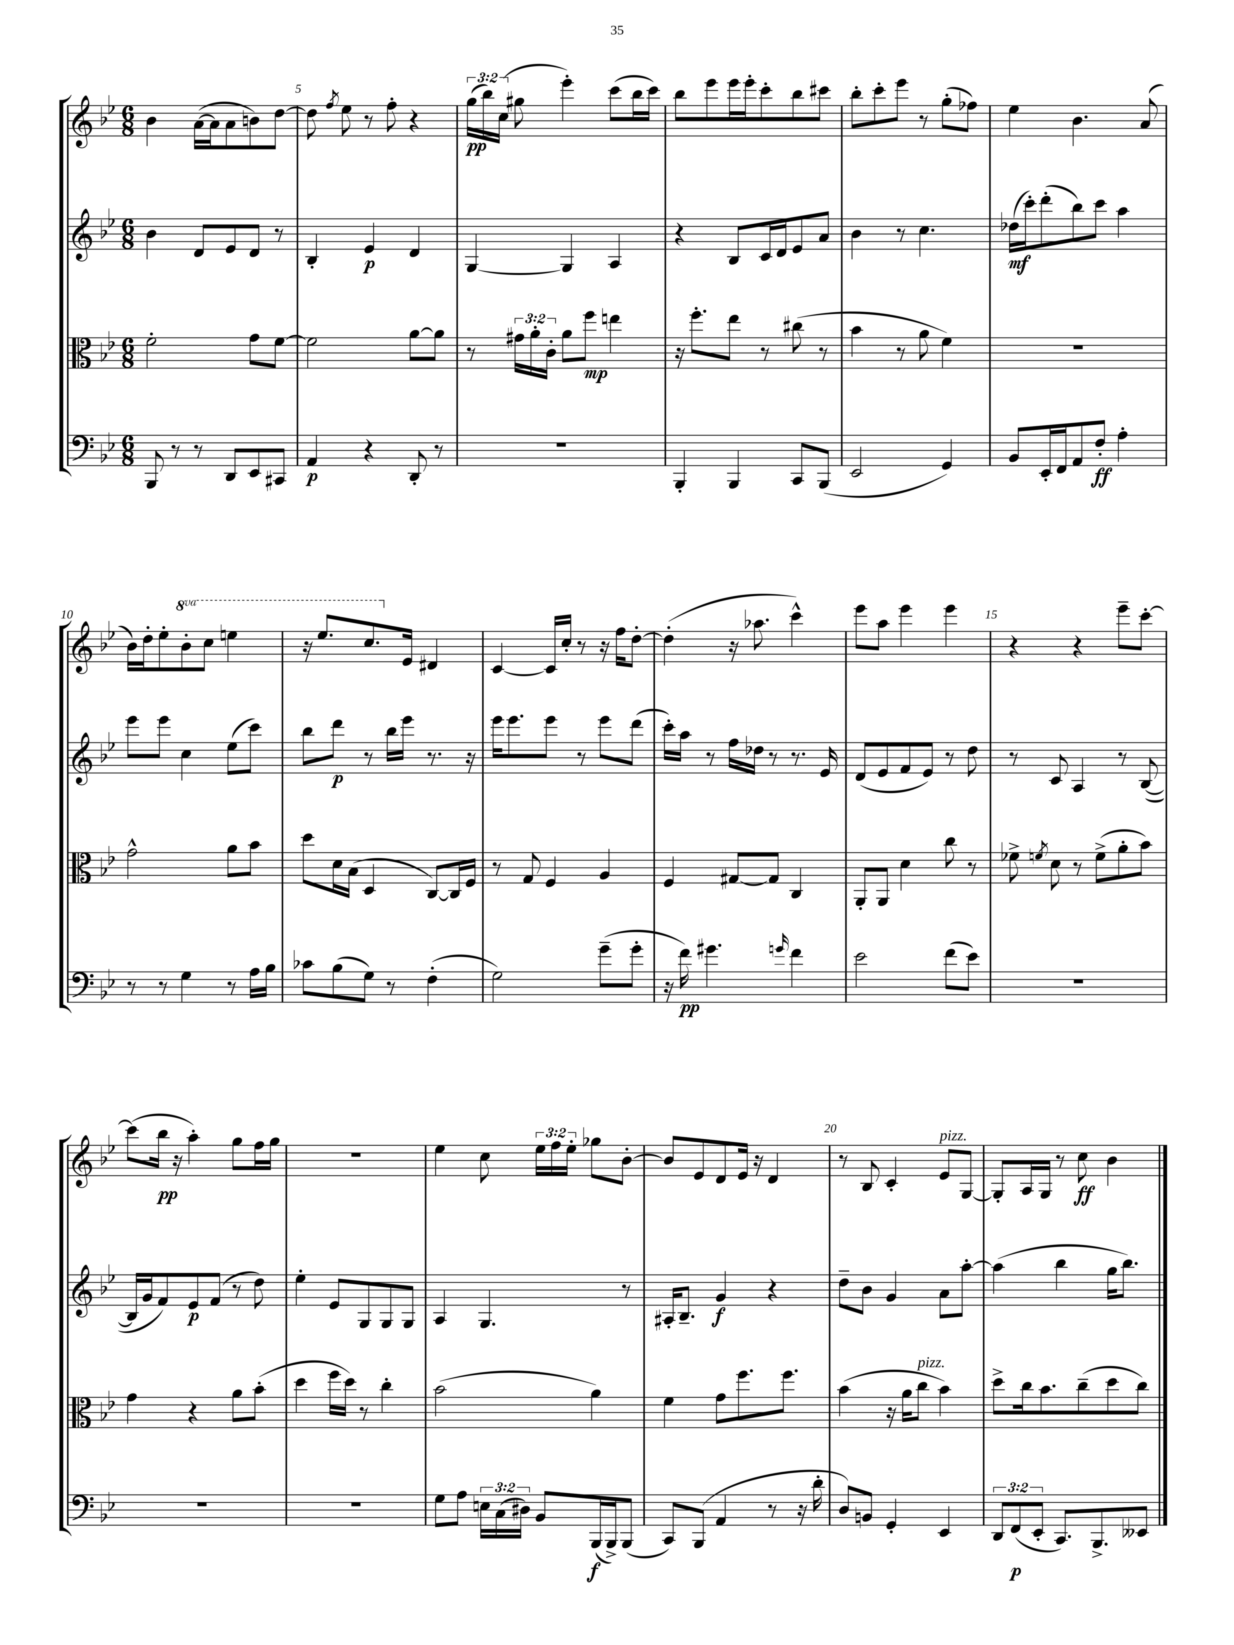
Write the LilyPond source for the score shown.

<<
\new StaffGroup <<
\new Staff = "s0" {
    \clef treble \key bes \major \numericTimeSignature \time 6/8 \override Staff.TupletNumber.text = #tuplet-number::calc-fraction-text \set Staff.ottavationMarkups = #ottavation-simple-ordinals
    \autoBeamOff bes'4 a'16[~( a'16 a'8 b'8) d''8]~ |
    d''8 \acciaccatura { f''8 } ees''8 r8 f''8-. r4 |
    \tuplet 3/2 { g''16[\pp( bes''16) c''16]( } gis''8 ees'''4-.) c'''8[( bes''16 c'''16]) |
    bes''8[ ees'''8 ees'''16 ees'''16-. c'''8-. bes''8 cis'''8] |
    bes''8[-. c'''8-. ees'''8] r8 g''8[-.( fes''8]) |
    ees''4 bes'4. a'8( |
    bes'16[) d''16-. ees''8-. \ottava #1 bes''8-. c'''8] e'''4 |
    r16 ees'''8.[ c'''8. \ottava #0 ees'16] dis'4 |
    c'4~ c'16[ c''16]-. r8 r16 f''16[ d''8]~-. |
    d''4-.( r16 aes''8. c'''4-^) |
    ees'''8[ a''8] ees'''4 ees'''4 |
    r4 r4 ees'''8[-- c'''8]~-. |
    c'''8[( bes''16]\pp r16 a''4-.) g''8[ f''16 g''16] |
    R2. |
    ees''4 c''8 \tuplet 3/2 { ees''16[ f''16 ees''16]-. } ges''8[ bes'8]~-. |
    bes'8[ ees'8 d'8 ees'16] r16 d'4 |
    r8 bes8 c'4-. ees'8[^\markup { \italic "pizz." } g8]~ |
    g8[-. a16 g16] r8 c''8\ff bes'4 \bar "|." |
}
\new Staff = "s1" {
    \clef treble \key bes \major \numericTimeSignature \time 6/8
    \autoBeamOff bes'4 d'8[ ees'8 d'8] r8 |
    bes4-. ees'4\p d'4 |
    g4~ g4 a4 |
    r4 bes8[ c'16 d'16 ees'8 a'8] |
    bes'4 r8 c''4. |
    des''16[\mf( c'''16-.) d'''8-.( bes''8) c'''8] a''4 |
    ees'''8[ ees'''8] c''4 ees''8[( c'''8]) |
    bes''8[ d'''8]\p r8 bes''16[ ees'''16] r8. r16 |
    ees'''16[ ees'''8. ees'''8] r8 ees'''8[ d'''8]( |
    c'''16[-.) a''16] r8 f''16[ des''16] r8 r8. ees'16 |
    d'8[( ees'8 f'8 ees'8]) r8 d''8 |
    r8 c'8 a4 r8 bes8~( |
    bes16[ g'16 f'8) ees'8\p f'8]( r8 d''8) |
    ees''4-. ees'8[ g8 g8 g8] |
    a4 g4. r8 |
    ais16[-. bes8.]-- g'4\f r4 |
    d''8[-- bes'8] g'4 a'8[ a''8]~-. |
    a''4( bes''4 g''16[ bes''8.]) \bar "|." |
}
\new Staff = "s2" {
    \clef alto \key bes \major \numericTimeSignature \time 6/8 \override Staff.TupletNumber.text = #tuplet-number::calc-fraction-text
    \autoBeamOff f'2-. g'8[ f'8]~ |
    f'2 a'8[~ a'8] |
    r8 \tuplet 3/2 { gis'16[ a'16-. c'16]-. } a'8[ f''8]\mp e''4 |
    r16 f''8.[-. ees''8] r8 cis''8( r8 |
    bes'4 r8 a'8 f'4) |
    R2. |
    g'2-^ a'8[ bes'8] |
    d''8[ d'16 bes16]( d4 c8[~) c16 f16] |
    r8 g8 f4 a4 |
    f4 gis8[~ gis8] c4 |
    a,8[-. a,8] d'4 c''8 r8 |
    fes'8-> \acciaccatura { f'8 } d'8 r8 f'8[->( a'8-. bes'8]) |
    g'4 r4 a'8[ bes'8]-.( |
    d''4 f''16[ d''16]) r8 c''4-. |
    bes'2( a'4) |
    f'4 g'8[ f''8. f''8.] |
    bes'4( r16 a'16[ c''8]^\markup { \italic "pizz." } bes'4) |
    d''8[-> c''16 bes'8. c''8--( d''8 c''8]) \bar "|." |
}
\new Staff = "s3" {
    \clef bass \key bes \major \numericTimeSignature \time 6/8 \override Staff.TupletNumber.text = #tuplet-number::calc-fraction-text
    \autoBeamOff bes,,8 r8 r8 d,8[ ees,8 cis,8] |
    a,4\p r4 d,8-. r8 |
    R2. |
    bes,,4-. bes,,4 c,8[ bes,,8]( |
    ees,2 g,4) |
    bes,8[ ees,16-. f,16 a,8 f8]-.\ff a4-. |
    r8 r8 g4 r8 a16[ bes16] |
    ces'8[ bes8( g8]) r8 f4-.( |
    g2) g'8[--( g'8]-. |
    r16 f'16\pp) gis'4. \grace { g'16 } f'4 |
    ees'2 f'8[( ees'8]) |
    R2. |
    R2. |
    R2. |
    g8[ a8] \tuplet 3/2 { e16[ c16( dis16]) } bes,8[ bes,,16\f( bes,,16->) bes,,8]( |
    c,8[) bes,,8]( a,4 r8 r16 d'16-. |
    d8[) b,8] g,4-. ees,4 |
    \tuplet 3/2 { d,8[ f,8\p( ees,8]-. } c,8.[) bes,,8.-> eeses,8] \bar "|." |
}
>>
>>
\layout { \context { \Score currentBarNumber = #4 \override BarNumber.break-visibility = ##(#f #t #t) barNumberVisibility = #(every-nth-bar-number-visible 5) } }
